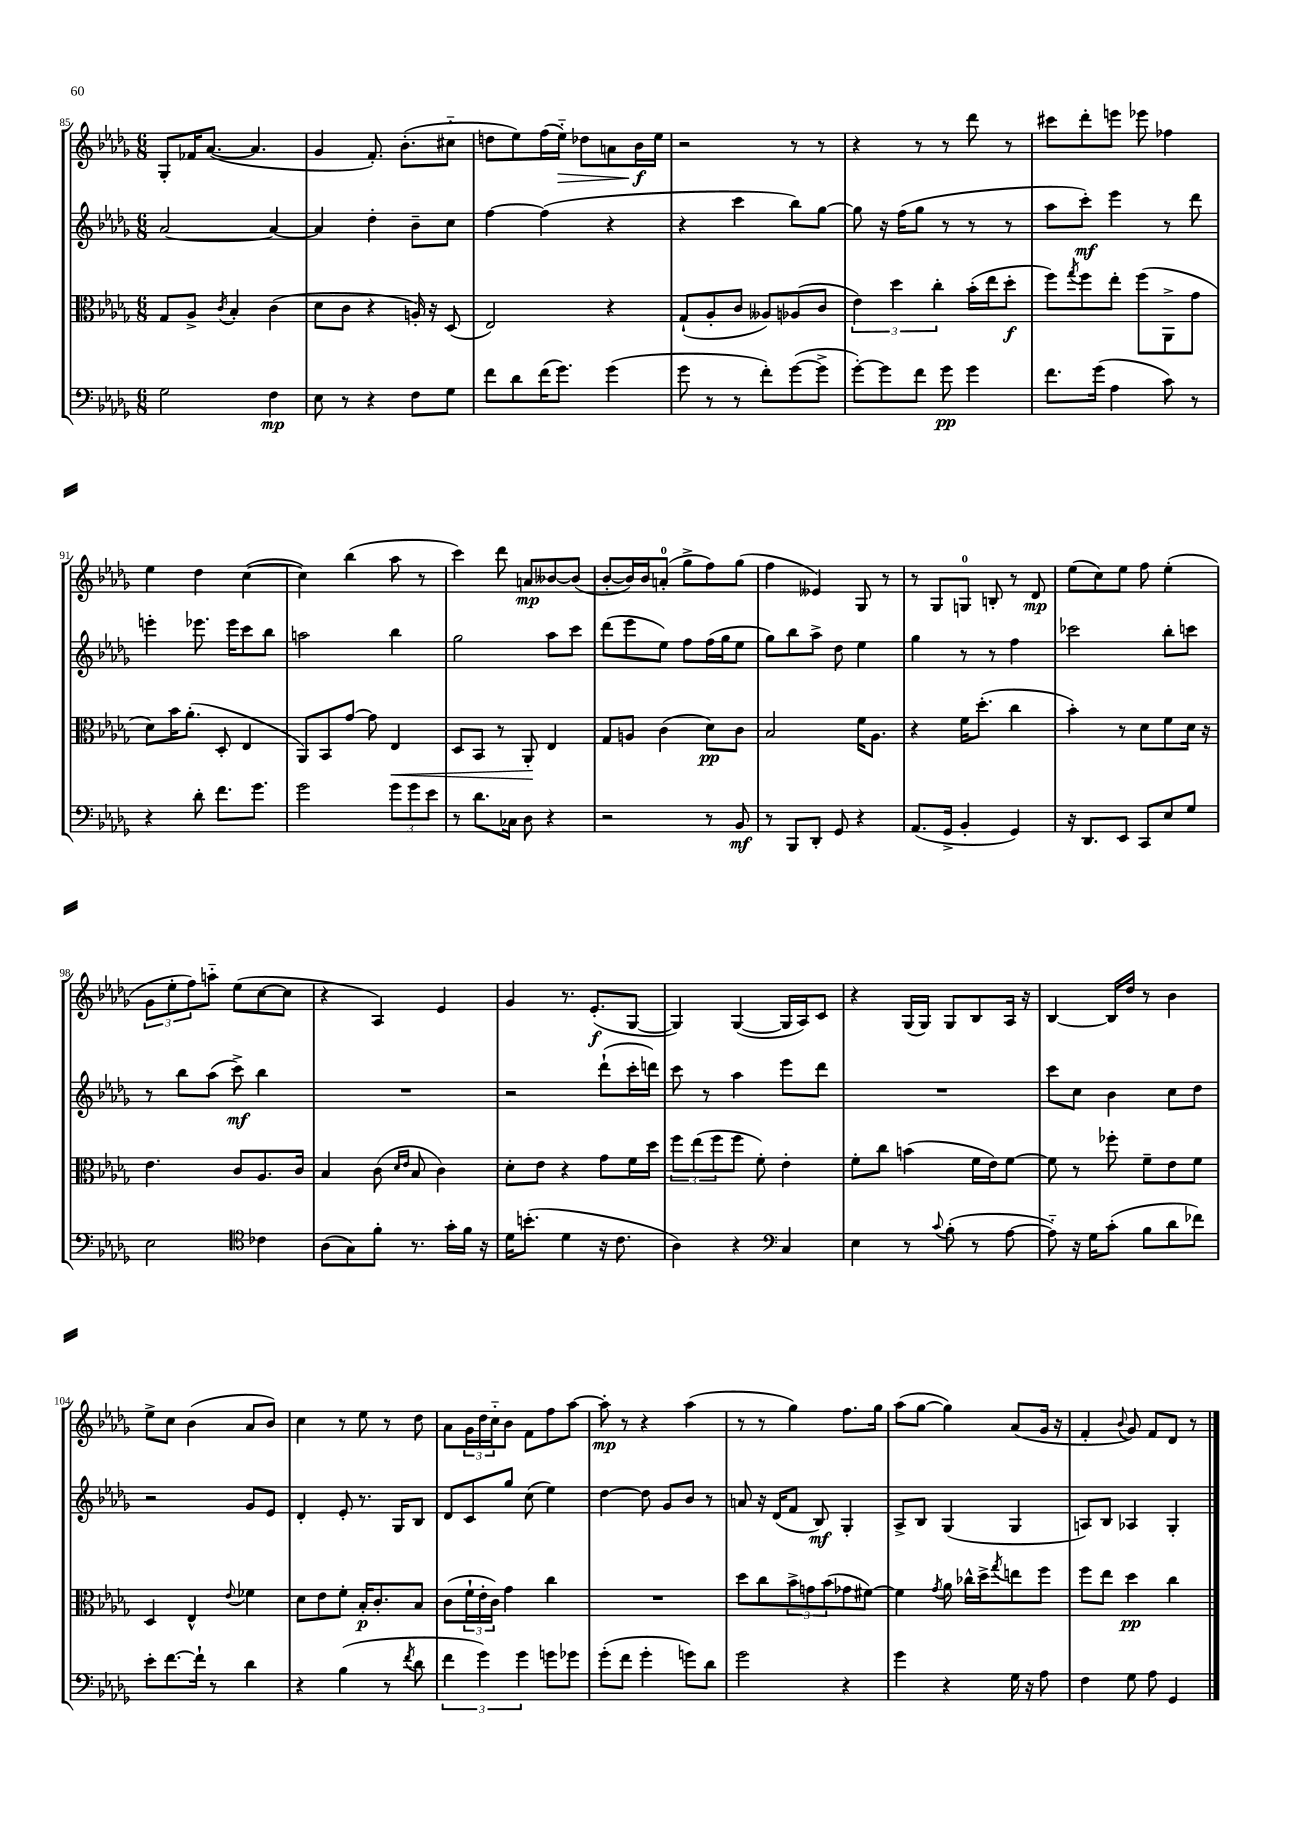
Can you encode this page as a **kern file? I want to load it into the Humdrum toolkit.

**kern	**kern	**kern	**kern
*staff4	*staff3	*staff2	*staff1
*clefF4	*clefC3	*clefG2	*clefG2
*k[b-e-a-d-g-]	*k[b-e-a-d-g-]	*k[b-e-a-d-g-]	*k[b-e-a-d-g-]
*M6/8	*M6/8	*M6/8	*M6/8
2G-\	8G-/L	[2a-/	8G-'/L
.	8A-^/J	.	16f-/K
.	.	.	([8.a-/J
.	8qc/	.	.
.	4B-'/	.	.
.	.	.	4.a-/]
4F\	(4c\	4a-/_	.
=	=	=	=
8E-\	8d-\L	4a-/]	4g-/
8r	8c\J	.	.
4r	4r	4dd-'\	8.f'/)
.	.	.	(8.b-'\L
8F\L	16A'/)	8b-~\L	.
.	16r	.	.
8G-\J	(8D-/	8cc\J	8cc#'~\J
=	=	=	=
8f\L	2E-/)	[4ff\	8dd\L
8d-\	.	.	8ee-\)
(16f\K	.	(4ff\]	(16ff\L
8.g-\J)	.	.	16ee-'~\JJ)
.	.	.	8dd-\L
(4g-\	4r	4r	8a\
.	.	.	16b-\L
.	.	.	16ee-\JJ
=	=	=	=
8g-\	(8G-`/L	4r	2r
8r	8A-'/	.	.
8r	8c/J	4ccc\	.
8f'\L)	8A--/L)	.	.
([8g-\	(8A-/	8bb-\L)	8r
8g-^\]J	8c/J	[8gg-\J	8r
=	=	=	=
[8g-'\L)	6e-\)	8gg-\]	4r
8g-\]	.	16r	.
.	6dd-\	.	.
.	.	(16ff\LK	.
8f\J	.	8gg-\J	8r
.	6cc'\	.	.
8g-\	.	8r	8r
4g-\	(16b-'\LL	8r	8ddd-\
.	16ee-\J	.	.
.	8dd-'\J	8r	8r
=	=	=	=
8.f\L	8ff\L)	8aa-\L	8ccc#\L
.	8qgg-/	.	.
.	8ff\	8ccc'\J)	8ddd-'\
(16g-\Jk	.	.	.
4A-\	8ee-'\J	4eee-\	8eee\J
.	(8ff\L	.	8eee-\
8c\)	8AA-^\	8r	4ff-\
8r	8g-\J	8ddd-\	.
=	=	=	=
4r	8d-\L)	4eee'\	4ee-\
.	16b-\K	.	.
.	(8.a-'\J	.	.
8d-'\	.	8.eee-\	4dd-\
8.f\L	8D-'/	.	.
.	.	16eee-\LK	.
.	4E-/	8ccc\	([4cc\
8.g-\J	.	.	.
.	.	8bb-\J	.
=	=	=	=
2g-\	8AA-/L)	2aa\	4cc\])
.	8BB-/	.	.
.	[8g-/J	.	(4bb-\
.	8g-\]	.	.
12g-\L	4E-/	4bb-\	8aa-\
12g-\	.	.	.
.	.	.	8r
12e-\J	.	.	.
=	=	=	=
8r	8D-/L	2gg-\	4ccc\)
8.d-\L	8BB-/J	.	.
.	8r	.	8ddd-\
16C-\Jk	.	.	.
8D-\	8AA-'/	.	8a/L
4r	4E-/	8aa-\L	[8b--/
.	.	8ccc\J	(8b--/]J
=	=	=	=
2r	8G-/L	(8ddd-\L	[8b-'/L
.	8A/J	8eee-\	16b-/]L)
.	.	.	16b-/J
.	(4c\	8ee-\J)	(8a'/J
.	.	8ff\L	8gg-^\L
8r	8d-\L)	(16ff\L	8ff\)
.	.	16gg-\J	.
8BB-/	8c\J	8ee-\J	(8gg-\J
=	=	=	=
8r	2B-/	8gg-\L)	4ff\
8BBB-/L	.	8bb-\	.
8DD-'/J	.	8aa-^\J	4e--/)
8GG-/	.	8dd-\	.
4r	16f\LK	4ee-\	8G-/
.	8.A-\J	.	.
.	.	.	8r
=	=	=	=
(8.AA-/L	4r	4gg-\	8r
.	.	.	8G-/L
16GG-^/Jk	.	.	.
4BB-'/	16f\LK	8r	8G/J
.	(8.dd-'\J	.	.
.	.	8r	8B'/
4GG-/)	4cc\	4ff\	8r
.	.	.	8d-/
=	=	=	=
16r	4b-'\)	2ccc-\	(8ee-\L
8.DD-/L	.	.	.
.	.	.	8cc\)
8EE-/J	8r	.	8ee-\J
8CC/L	8d-\L	.	8ff\
8E-/	8f\	8bb-'\L	(4ee-'\
8G-/J	16d-\Jk	8ccc\J	.
.	16r	.	.
=	=	=	=
2E-\	4.e-\	8r	12g-\L
.	.	.	12ee-'\
.	.	8bb-\L	.
.	.	.	12ff\)
.	.	(8aa-\J	8aa'~\J
.	8c/L	8ccc^\)	(8ee-\L
*clefC4	*	*	*
4c-\	8.A-/	4bb-\	[8cc\
.	.	.	8cc\]J
.	16c/Jk	.	.
=	=	=	=
(8A-\L	4B-/	2.r	4r
8G-\)	.	.	.
8f'\J	(8c\	.	4A-/)
.	16qqd-/LL	.	.
.	16qqe-/JJ	.	.
8.r	8B-/	.	.
.	4c\)	.	4e-/
16g-'\LL	.	.	.
16f\JJ	.	.	.
16r	.	.	.
=	=	=	=
16d-\LK	8d-'\L	2r	4g-/
(8.b'\J	.	.	.
.	8e-\J	.	.
4d-\	4r	.	8.r
.	.	.	(8.e-'/L
16r	8g-\L	(8ddd-`\L	.
8.c\	.	.	.
.	16f\L	16ccc'\L	[8G-/J
.	16dd-\JJ	16ddd\JJ)	.
=	=	=	=
4A-\)	12ff\L	8ccc\	4G-/])
.	(12ee-\	.	.
.	.	8r	.
.	12ff\	.	.
4r	8ff\J	4aa-\	([4G-/
.	8f'\)	.	.
*clefF4	*	*	*
4C/	4e-'\	8eee-\L	16G-/]LL
.	.	.	16A-/J)
.	.	8ddd-\J	8c/J
=	=	=	=
4E-\	8f'\L	2.r	4r
.	8cc\J	.	.
8r	(4b\	.	(16G-/LL
.	.	.	16G-/JJ)
8qqc/	.	.	.
(8B-'\	.	.	8G-/L
8r	16f\LL	.	8B-/
.	16e-\J)	.	.
[8A-\	[8f\J	.	16A-/Jk
.	.	.	16r
=	=	=	=
8A-'~\])	8f\]	8ccc\L	[4B-/
16r	8r	8cc\J	.
16G-\LK	.	.	.
(8c'\J	8ff-'\	4b-\	16B-/]LL
.	.	.	16dd-/JJ
8B-\L	8f~\L	.	8r
8d-\	8e-\	8cc\L	4b-\
8f-\J)	8f\J	8dd-\J	.
=	=	=	=
8e-'\L	4D-/	2r	8ee-^\L
[8.f\	.	.	8cc\J
.	4E-^^/	.	(4b-\
16f`\]Jk	.	.	.
8r	.	.	.
.	8qqe-/	.	.
4d-\	4f-\	8g-/L	8a-/L
.	.	8e-/J	8b-/J)
=	=	=	=
4r	8d-\L	4d-'/	4cc\
.	8e-\	.	.
(4B-\	8f'\J	8e-'/	8r
.	16B-'/LK	8.r	8ee-\
.	8.c'/	.	.
8r	.	.	8r
.	.	16G-/LK	.
8qf/	.	.	.
8d-\	8B-/J	8B-/J	8dd-\
=	=	=	=
6f\	(8c\L	8d-/L	8a-\L
.	24f`\L	8c/	24g-\L
6g-\)	24e-'\	.	24dd-\
.	24c\JJ)	.	24cc'~\J
.	4g-\	8gg-/J	8b-\J
6g-\	.	.	.
.	.	(8cc\	8f\L
8g\L	4cc\	4ee-\)	8ff\
8g-\J	.	.	[8aa-\J
=	=	=	=
(8g-'\L	2.r	[4dd-\	8aa-'\]
8f\J	.	.	8r
4g-'\	.	8dd-\]	4r
.	.	8g-/L	.
8g\L)	.	8b-/J	(4aa-\
8d-\J	.	8r	.
=	=	=	=
2g-\	8dd-\L	8a/	8r
.	8cc\	16r	8r
.	.	(16d-/LK	.
.	12b-^\	8f/J	4gg-\)
.	12g\	.	.
.	.	8B-/)	.
.	(12b-\	.	.
4r	8g-\	4G-'/	8.ff\L
.	[8f#\J)	.	.
.	.	.	16gg-\Jk
=	=	=	=
4g-\	4f#\]	8A-^/L	(8aa-\L
.	.	8B-/J	[8gg-\J
.	8qg-/	.	.
4r	8a-\	(4G-/	4gg-\])
.	16cc-^^\LL	.	.
.	16dd-^\J	.	.
.	8qgg-/	.	.
16G-\	8ee\	4G-/	(8a-/L
16r	.	.	.
8A-\	8ff\J	.	16g-/Jk
.	.	.	16r
=	=	=	=
4F\	8ff\L	8A/L)	4f'/
.	8ee-\J	8B-/J	.
.	.	.	8qqb-/
8G-\	4dd-\	4A-/	8g-/)
8A-\	.	.	8f/L
4GG-/	4cc\	4G-'/	8d-/J
.	.	.	8r
==	==	==	==
*-	*-	*-	*-
